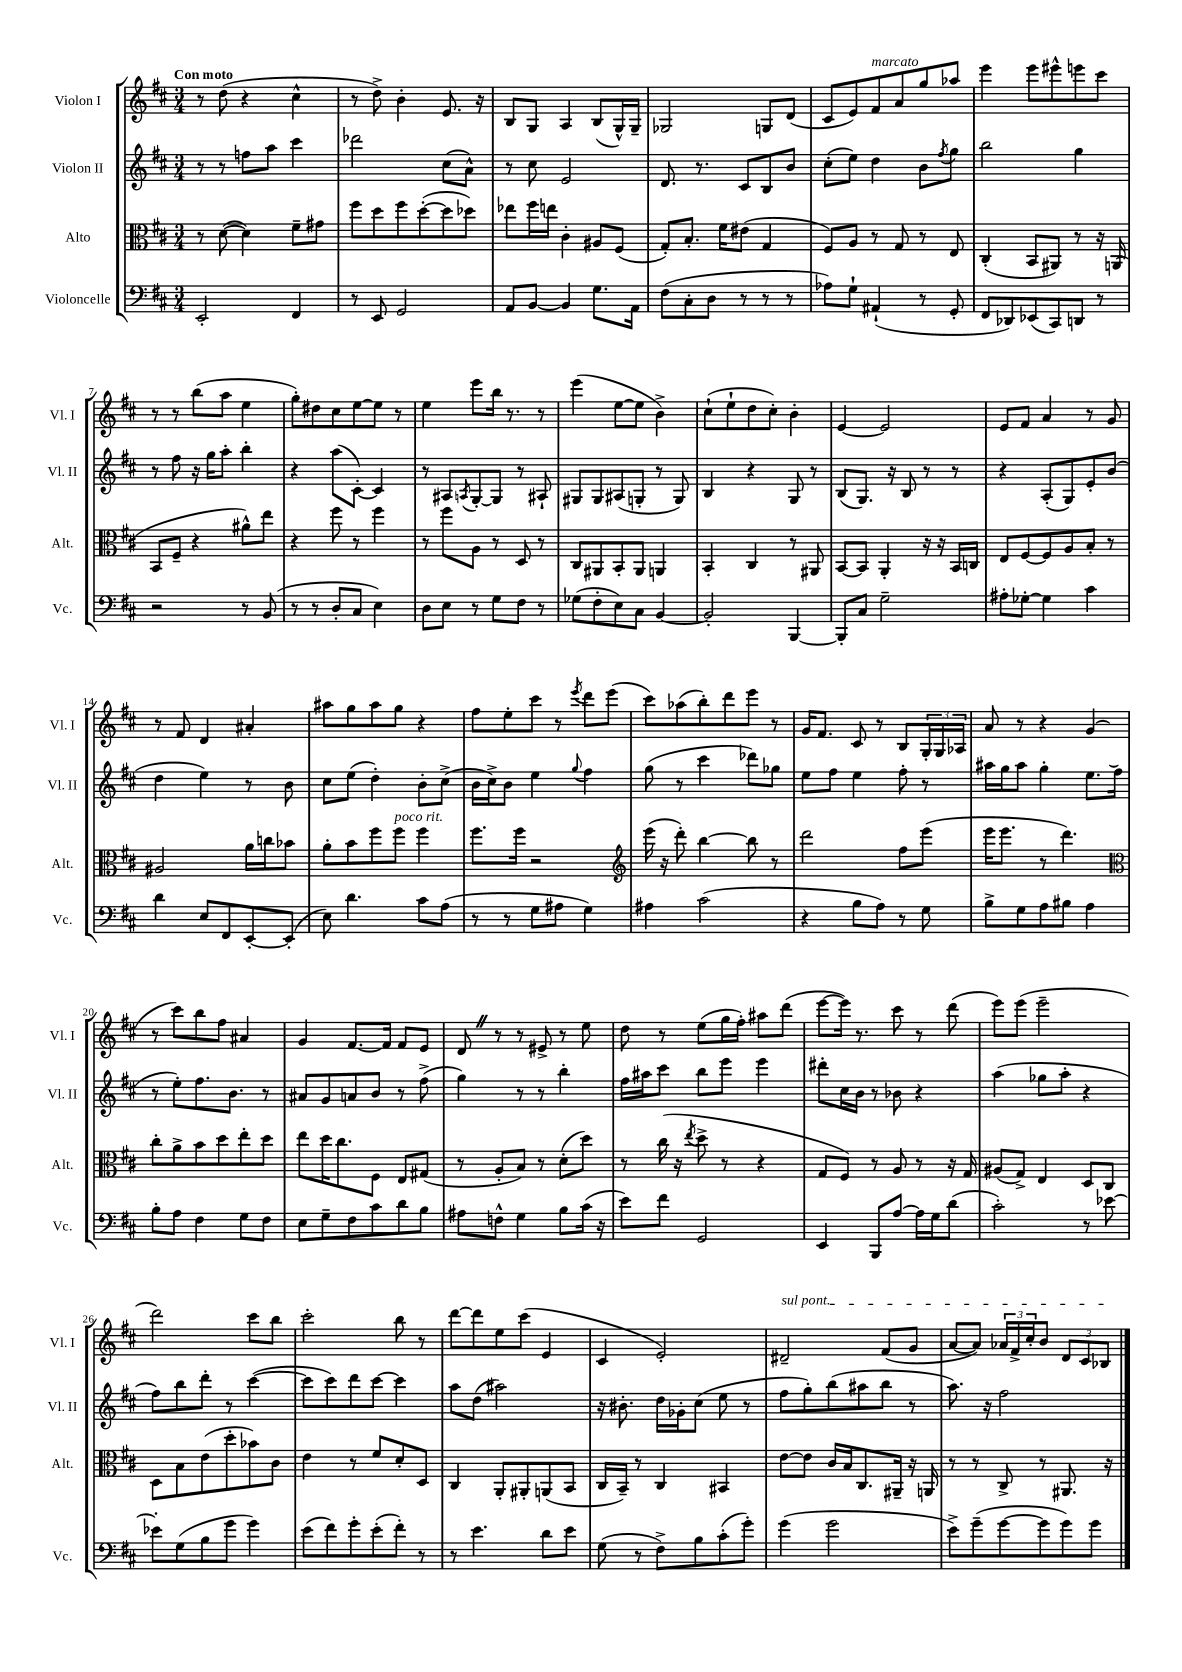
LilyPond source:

<<
\new StaffGroup <<
\new Staff = "s0" \with { instrumentName = "Violon I" shortInstrumentName = "Vl. I" } {
    \clef treble \key d \major \numericTimeSignature \time 3/4 \tempo "Con moto"
    r8 d''8( r4 cis''4-^ |
    r8 d''8->) b'4-. e'8. r16 |
    b8 g8 a4 b8( g16-^) g16-- |
    ges2 g8 d'8( |
    cis'8 e'8) fis'8^\markup { \italic "marcato" } a'8 g''8 aes''8 |
    e'''4 e'''8 eis'''8-^ e'''8 cis'''8 |
    r8 r8 b''8( a''8 e''4 |
    g''8-.) dis''8 cis''8 e''8~ e''8 r8 |
    e''4 e'''8 b''16 r8. r8 |
    e'''4( e''8~ e''8 b'4->) |
    cis''8-!( e''8-! d''8 cis''8-.) b'4-. |
    e'4~ e'2 |
    e'8 fis'8 a'4 r8 g'8 |
    r8 fis'8 d'4 ais'4-. |
    ais''8 g''8 ais''8 g''8 r4 |
    fis''8 e''8-. cis'''8 r8 \acciaccatura { e'''8 } d'''8 e'''8( |
    cis'''8) aes''8( b''8-.) d'''8 e'''8 r8 |
    g'16 fis'8. cis'8 r8 b8 \tuplet 3/2 { g16-. g16 aes16 } |
    a'8 r8 r4 g'4( |
    r8 cis'''8) b''8 fis''8 ais'4 |
    g'4 fis'8.~ fis'16 fis'8 e'8 |
    d'8 \once \override BreathingSign.text = \markup { \musicglyph "scripts.caesura.straight" } \breathe r8 r8 eis'8-> r8 e''8 |
    d''8 r8 e''8( g''16 fis''16-.) ais''8 d'''8( |
    e'''8~ e'''16) r8. cis'''8 r8 d'''8( |
    e'''8) e'''8( e'''2-- |
    d'''2) cis'''8 b''8 |
    cis'''2-. b''8 r8 |
    d'''8~ d'''8 e''8 cis'''8( e'4 |
    cis'4 e'2-.) |
    \once \override TextSpanner.bound-details.left.text = \markup { \italic "sul pont." } dis'2--\startTextSpan fis'8( g'8 |
    a'8~ a'8) \tuplet 3/2 { aes'16 fis'16-> cis''16-. } b'8 \tuplet 3/2 { d'8 cis'8 bes8\stopTextSpan } \bar "|." |
}
\new Staff = "s1" \with { instrumentName = "Violon II" shortInstrumentName = "Vl. II" } {
    \clef treble \key d \major \numericTimeSignature \time 3/4
    r8 r8 f''8 a''8 cis'''4 |
    des'''2 cis''8( a'8-^) |
    r8 cis''8 e'2 |
    d'8. r8. cis'8 b8 b'8 |
    cis''8-.( e''8) d''4 b'8 \acciaccatura { fis''8 } g''8 |
    b''2 g''4 |
    r8 fis''8 r16 g''16 a''8-. b''4-. |
    r4 a''8( cis'8~-.) cis'4 |
    r8 ais8 \acciaccatura { a8 } g8~-. g8 r8 ais8-! |
    gis8 gis8 ais8( g8-. r8 g8) |
    b4 r4 g8 r8 |
    b8( g8.) r16 b8 r8 r8 |
    r4 a8-.( g8) e'8-. b'8( |
    d''4 e''4) r8 b'8 |
    cis''8 e''8( d''4-.) b'8-. cis''8->( |
    b'16 cis''16->) b'8 e''4 \appoggiatura { g''8 } fis''4 |
    g''8( r8 cis'''4 des'''8) ges''8 |
    e''8 fis''8 e''4 fis''8-. r8 |
    ais''16 g''16 ais''8 g''4-. e''8. fis''16( |
    r8 e''8-.) fis''8. b'8. r8 |
    ais'8 g'8 a'8 b'8 r8 fis''8->( |
    g''4) r8 r8 b''4-. |
    fis''16 ais''16 cis'''8 b''8 e'''8 e'''4 |
    dis'''8-. cis''16 b'16 r8 bes'8 r4 |
    a''4( ges''8 a''8-. r4 |
    fis''8) b''8 d'''8-. r8 cis'''4~( |
    cis'''8 cis'''8) d'''8 cis'''8~ cis'''4 |
    a''8 d''8( ais''2) |
    r16 bis'8.-. d''16 ges'16-. cis''8( e''8 r8 |
    fis''8 g''8-.) b''8( ais''8 b''8 r8 |
    a''8.) r16 fis''2 \bar "|." |
}
\new Staff = "s2" \with { instrumentName = "Alto" shortInstrumentName = "Alt." } {
    \clef alto \key d \major \numericTimeSignature \time 3/4
    r8 d'8~( d'4) fis'8-- gis'8 |
    fis''8 d''8 fis''8 d''8~-.( d''8 des''8) |
    ees''8 fis''16 e''16 cis'4-. ais8 fis8( |
    g8-.) b8.-. fis'16 eis'8( g4 |
    fis8) a8 r8 g8 r8 e8 |
    cis4-.( b,8 ais,8) r8 r16 a,16( |
    b,8 fis8-- r4 ais'8-^) e''8 |
    r4 fis''8 r8 fis''4 |
    r8 fis''8 a8 r8 d8 r8 |
    cis8 ais,8 b,8-. ais,8 a,4 |
    b,4-. cis4 r8 ais,8 |
    b,8~ b,8 a,4-. r16 r16 b,16 c16 |
    e8 fis8~ fis8 a8 b8-. r8 |
    ais2 a'16 c''16 bes'8 |
    a'8-. b'8 fis''8 fis''8^\markup { \italic "poco rit." } fis''4 |
    fis''8. fis''16 r2 |
    \clef treble e'''16( r16 d'''8-.) b''4~ b''8 r8 |
    d'''2 fis''8 e'''8( |
    e'''16 e'''8. r8 d'''4.) |
    \clef alto cis''8-. a'8-> b'8 d''8 e''8-. d''8 |
    e''8 d''16 cis''8. fis8 e8 gis8( |
    r8 a8-. b8) r8 d'8-.( d''8) |
    r8 cis''16( r16 \acciaccatura { e''8 } d''8-> r8 r4 |
    g8 fis8) r8 a8 r8 r16 g16 |
    ais8( g8->) e4 d8 cis8 |
    d8 b8 e'8( d''8-. bes'8) cis'8 |
    e'4 r8 fis'8 d'8-. d8 |
    cis4 a,8-. ais,8-. a,8( b,8 |
    cis16 b,16--) r8 cis4 bis,4 |
    e'8~ e'8 cis'16 b16 cis8. ais,16-- r16 a,16 |
    r8 r8 cis8-> r8 ais,8. r16 \bar "|." |
}
\new Staff = "s3" \with { instrumentName = "Violoncelle" shortInstrumentName = "Vc." } {
    \clef bass \key d \major \numericTimeSignature \time 3/4
    e,2-. fis,4 |
    r8 e,8 g,2 |
    a,8 b,8~ b,4 g8. a,16 |
    fis8( cis8-. d8 r8 r8 r8 |
    aes8) g8-! ais,4-!( r8 g,8-. |
    fis,8 des,8) ees,8( cis,8) d,8 r8 |
    r2 r8 b,8( |
    r8 r8 d8-. cis8 e4) |
    d8 e8 r8 g8 fis8 r8 |
    ges8( fis8-. e8) cis8 b,4~ |
    b,2-. b,,4~ |
    b,,8-. cis8 g2-- |
    ais8-. ges8~-. ges4 cis'4 |
    d'4 e8 fis,8 e,8~-. e,8-.( |
    e8) d'4. cis'8 a8( |
    r8 r8 g8 ais8 g4) |
    ais4 cis'2( |
    r4 b8 a8) r8 g8 |
    b8-> g8 a8 bis8 a4 |
    b8-. a8 fis4 g8 fis8 |
    e8 g8-- fis8 cis'8 d'8 b8 |
    ais8 f8-^ g4 b8 cis'16( r16 |
    e'8) fis'8 g,2 |
    e,4 b,,8 a8~ a16 g16 d'8( |
    cis'2-.) r8 ees'8~ |
    ees'8-. g8( b8 g'8 g'4) |
    e'8( fis'8) g'8-. e'8-.( fis'8-.) r8 |
    r8 e'4. d'8 e'8 |
    g8( r8 fis8->) b8 cis'8-.( g'8-.) |
    g'4( g'2 |
    e'8->) g'8--( g'8~ g'8 g'8) g'8 \bar "|." |
}
>>
>>
